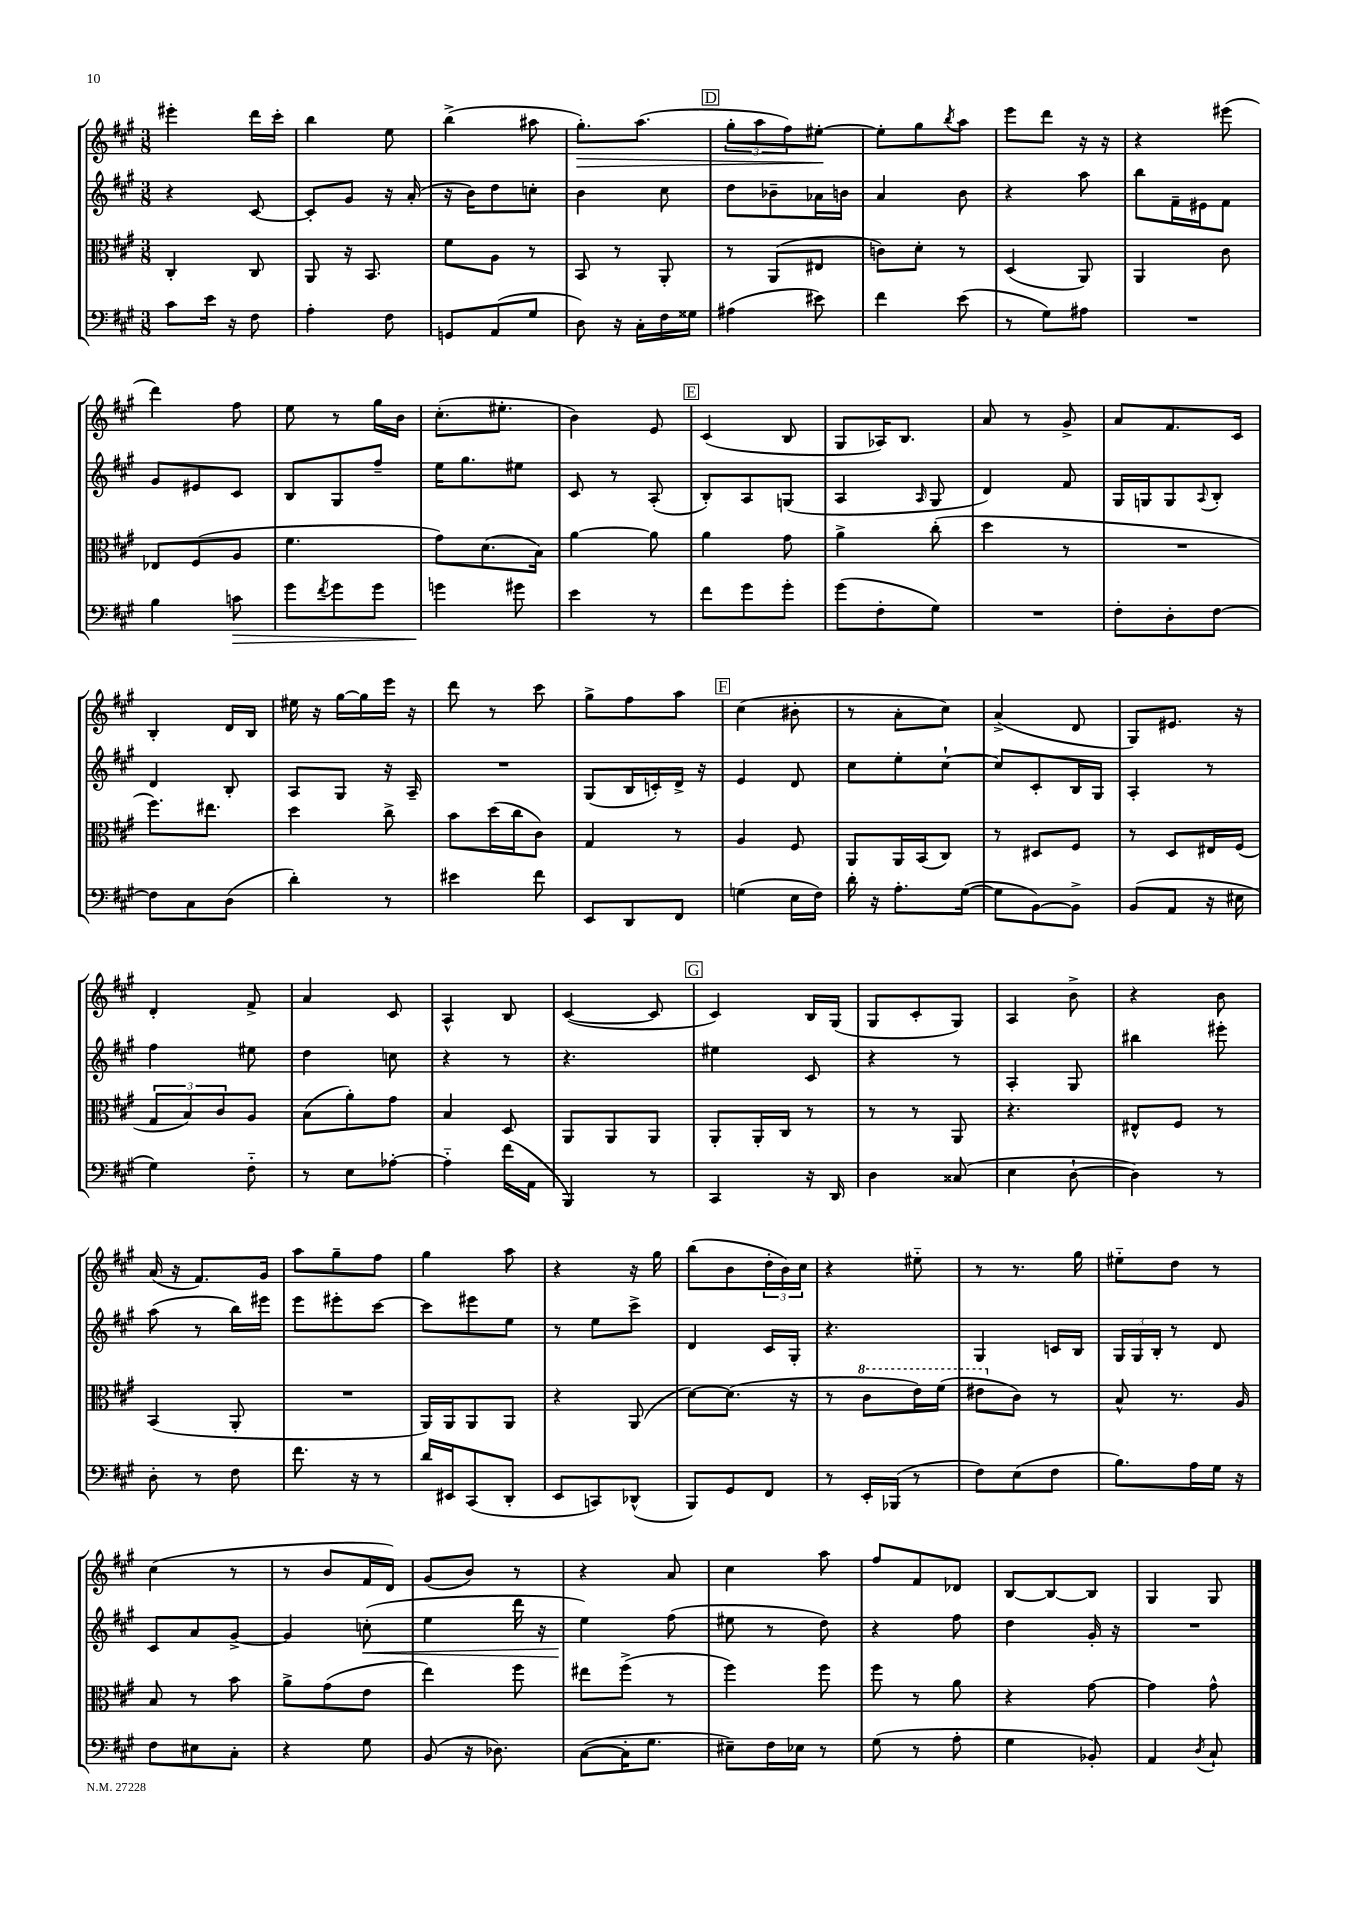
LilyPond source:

<<
\new StaffGroup <<
\new Staff = "s0" {
    \clef treble \key a \major \numericTimeSignature \time 3/8
    eis'''4-. d'''16 cis'''16-. |
    b''4 e''8 |
    b''4->( ais''8 |
    gis''8.-.\>) a''8.( |
    \mark \markup { \box "D" } \tuplet 3/2 { gis''8-. a''8 fis''8) } eis''8~-.\! |
    eis''8-. gis''8 \acciaccatura { b''8 } a''8 |
    e'''8 d'''8 r16 r16 |
    r4 eis'''8( |
    d'''4) fis''8 |
    e''8 r8 gis''16 b'16 |
    cis''8.-.( eis''8.-. |
    b'4) e'8 |
    \mark \markup { \box "E" } cis'4( b8 |
    gis8 aes16) b8. |
    a'8 r8 gis'8-> |
    a'8 fis'8. cis'16 |
    b4-. d'16 b16 |
    eis''16 r16 gis''16~ gis''16 e'''16 r16 |
    d'''8 r8 cis'''8 |
    gis''8-> fis''8 a''8 |
    \mark \markup { \box "F" } cis''4( bis'8-. |
    r8 a'8-. cis''8) |
    a'4->( d'8 |
    gis8) eis'8. r16 |
    d'4-. fis'8-> |
    a'4 cis'8 |
    a4-^ b8 |
    cis'4~( cis'8 |
    \mark \markup { \box "G" } cis'4) b16 gis16( |
    gis8 cis'8-. gis8) |
    a4 b'8-> |
    r4 b'8 |
    a'16( r16 fis'8.) gis'16 |
    a''8 gis''8-- fis''8 |
    gis''4 a''8 |
    r4 r16 gis''16 |
    b''8( b'8 \tuplet 3/2 { d''16-. b'16) cis''16 } |
    r4 eis''8-_ |
    r8 r8. gis''16 |
    eis''8-_ d''8 r8 |
    cis''4( r8 |
    r8 b'8 fis'16 d'16) |
    gis'8( b'8) r8 |
    r4 a'8 |
    cis''4 a''8 |
    fis''8 fis'8 des'8 |
    b8~ b8~ b8 |
    gis4 gis8 \bar "|." |
}
\new Staff = "s1" {
    \clef treble \key a \major \numericTimeSignature \time 3/8
    r4 cis'8~ |
    cis'8-. gis'8 r16 a'16-.( |
    r16 b'16) d''8 c''8-. |
    b'4 cis''8 |
    \mark \markup { \box "D" } d''8 bes'8-- aes'16 b'16 |
    a'4 b'8 |
    r4 a''8 |
    b''8 fis'16-- eis'16 fis'8 |
    gis'8 eis'8 cis'8 |
    b8 gis8 fis''8-- |
    e''16 gis''8. eis''8 |
    cis'8 r8 a8-.( |
    \mark \markup { \box "E" } b8-.) a8 g8( |
    a4 \grace { a16 } gis8 |
    d'4) fis'8 |
    gis16 g16 g8 \appoggiatura { a8 } b8-. |
    d'4 b8-. |
    a8 gis8 r16 a16-- |
    R4. |
    gis8( b16 c'16-.) d'16-> r16 |
    \mark \markup { \box "F" } e'4 d'8 |
    cis''8 e''8-. cis''8~-! |
    cis''8 cis'8-. b16 gis16 |
    a4-. r8 |
    fis''4 eis''8 |
    d''4 c''8 |
    r4 r8 |
    r4. |
    \mark \markup { \box "G" } eis''4 cis'8 |
    r4 r8 |
    a4-. gis8 |
    bis''4 eis'''8-. |
    a''8( r8 b''16) eis'''16 |
    e'''8 eis'''8-. cis'''8~ |
    cis'''8 eis'''8 e''8 |
    r8 e''8 cis'''8-> |
    d'4 cis'16 gis16-. |
    r4. |
    gis4 c'16 b16 |
    \tuplet 3/2 { gis16 gis16 b16-. } r8 d'8 |
    cis'8 a'8 gis'8~-> |
    gis'4 c''8-.\<( |
    e''4 d'''16 r16 |
    e''4\!) fis''8( |
    eis''8 r8 d''8) |
    r4 fis''8 |
    d''4 gis'16-. r16 |
    R4. \bar "|." |
}
\new Staff = "s2" {
    \clef alto \key a \major \numericTimeSignature \time 3/8
    cis4-. cis8 |
    a,8 r16 b,8. |
    fis'8 a8 r8 |
    b,8 r8 a,8-. |
    \mark \markup { \box "D" } r8 a,8( eis8 |
    c'8) d'8-. r8 |
    d4( a,8) |
    a,4 cis'8 |
    ees8 fis8( a8 |
    fis'4. |
    gis'8) d'8.( b16) |
    a'4~ a'8 |
    \mark \markup { \box "E" } a'4 gis'8 |
    a'4-> cis''8-.( |
    d''4 r8 |
    R4. |
    fis''8.) eis''8. |
    d''4 cis''8-> |
    b'8 d''16( cis''16 cis'8) |
    gis4 r8 |
    \mark \markup { \box "F" } a4 fis8 |
    a,8 a,16 b,16( cis8) |
    r8 dis8 fis8 |
    r8 d8 eis16 fis16( |
    \tuplet 3/2 { gis8 b8) cis'8 } a8 |
    b8( a'8-.) gis'8 |
    b4 d8 |
    a,8 a,8 a,8 |
    \mark \markup { \box "G" } a,8-. a,16-. cis16 r8 |
    r8 r8 a,8 |
    r4. |
    eis8-^ fis8 r8 |
    b,4( a,8-. |
    R4. |
    a,16) a,16 a,8 a,8 |
    r4 a,8( |
    d'8~) d'8.( r16 |
    r8 \ottava #1 cis''8 e''16) fis''16( |
    eis''8 \ottava #0 cis'8) r8 |
    b8-^ r8. a16 |
    b8 r8 b'8 |
    a'8-> gis'8( e'8 |
    e''4) fis''8 |
    eis''8 fis''8->( r8 |
    fis''4) fis''8 |
    fis''8 r8 a'8 |
    r4 gis'8~ |
    gis'4 gis'8-^ \bar "|." |
}
\new Staff = "s3" {
    \clef bass \key a \major \numericTimeSignature \time 3/8
    cis'8 e'16 r16 fis8 |
    a4-. fis8 |
    g,8 a,8( gis8 |
    d8) r16 cis16-. fis16 gisis16 |
    \mark \markup { \box "D" } ais4( eis'8) |
    fis'4 e'8( |
    r8 gis8) ais8 |
    R4. |
    b4 c'8\> |
    gis'8 \acciaccatura { fis'8 } gis'8 gis'8 |
    g'4\! gis'8 |
    e'4 r8 |
    \mark \markup { \box "E" } fis'8 gis'8 gis'8-. |
    gis'8( fis8-. gis8) |
    R4. |
    fis8-. d8-. fis8~ |
    fis8 cis8 d8( |
    d'4-.) r8 |
    eis'4 fis'8 |
    e,8 d,8 fis,8 |
    \mark \markup { \box "F" } g4( e16 fis16) |
    d'16-. r16 a8.-. gis16~( |
    gis8 b,8~) b,8-> |
    b,8( a,8 r16 eis16 |
    gis4) fis8-_ |
    r8 e8 aes8~-. |
    aes4-_ fis'16( a,16 |
    b,,4) r8 |
    \mark \markup { \box "G" } cis,4 r16 d,16 |
    d4 cisis8( |
    e4 d8~-! |
    d4) r8 |
    d8-. r8 fis8 |
    fis'8. r16 r8 |
    d'16 eis,16 cis,8( d,8-. |
    e,8 c,8) des,8-^( |
    b,,8) gis,8 fis,8 |
    r8 e,16-. bes,,16( r8 |
    fis8) e8( fis8 |
    b8.) a16 gis16 r16 |
    fis8 eis8 cis8-. |
    r4 gis8 |
    b,8( r16 des8.) |
    cis8~( cis16-. gis8. |
    eis8--) fis16 ees16 r8 |
    gis8( r8 a8-. |
    gis4 bes,8-.) |
    a,4 \acciaccatura { d8 } cis8-! \bar "|." |
}
>>
>>
\layout { \context { \Score \remove "Bar_number_engraver" } }
